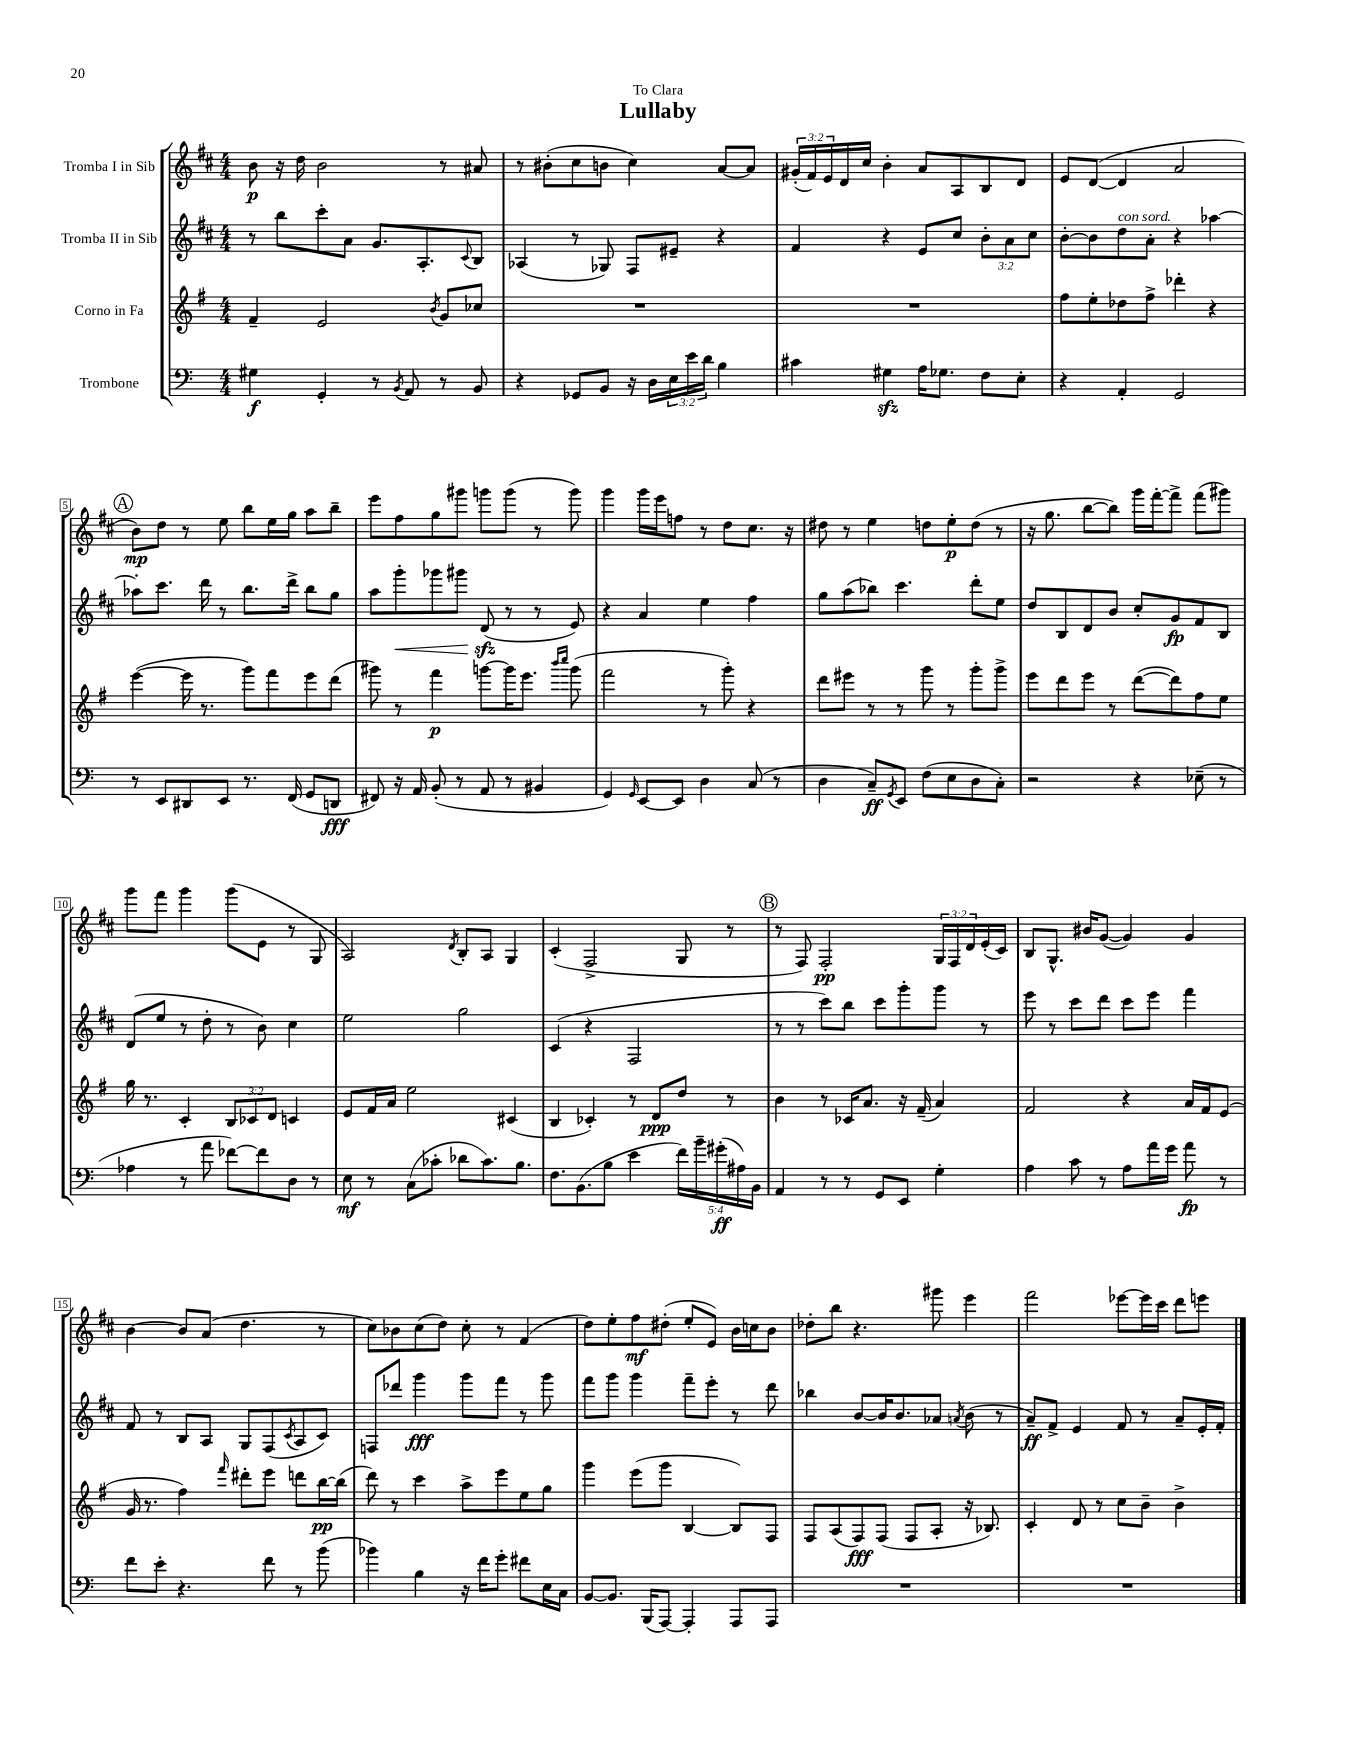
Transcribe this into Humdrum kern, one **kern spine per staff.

**kern	**dynam	**kern	**dynam	**kern	**dynam	**kern	**dynam
*part4	*part4	*part3	*part3	*part2	*part2	*part1	*part1
*staff4	*staff4	*staff3	*staff3	*staff2	*staff2	*staff1	*staff1
*I"Trombone	*	*I"Corno in Fa	*	*I"Tromba II in Sib	*	*I"Tromba I in Sib	*
*clefF4	*	*clefG2	*	*clefG2	*	*clefG2	*
*k[]	*	*k[f#]	*	*k[f#c#]	*	*k[f#c#]	*
*M4/4	*	*M4/4	*	*M4/4	*	*M4/4	*
=1	=1	=1	=1	=1	=1	=1	=1
4G#X\	f	4f#~/	.	8r	.	8b\	p
.	.	.	.	8bb\L	.	16r	.
.	.	.	.	.	.	16dd\	.
4GG'/	.	2e/	.	8ccc#'\	.	2b\	.
.	.	.	.	8a\J	.	.	.
8r	.	.	.	8.g/L	.	.	.
8qBB/	.	.	.	.	.	.	.
8AA/	.	.	.	.	.	.	.
.	.	.	.	8.A'/	.	.	.
.	.	8qb/	.	.	.	.	.
8r	.	8g/L	.	.	.	8r	.
.	.	.	.	8qqc#/	.	.	.
8BB/	.	8cc-X/J	.	8B/J	.	8a#X/	.
=2	=2	=2	=2	=2	=2	=2	=2
4r	.	1r	.	(4A-X/	.	8r	.
.	.	.	.	.	.	(8b#X'\L	.
8GG-X/L	.	.	.	8r	.	8cc#\	.
8BB/J	.	.	.	8G-X/)	.	8bn\J	.
16r	.	.	.	8F#/L	.	4cc#\)	.
16D\LL	.	.	.	.	.	.	.
24E\	.	.	.	8e#X~/J	.	.	.
24e\	.	.	.	.	.	.	.
24d\JJ	.	.	.	.	.	.	.
4B\	.	.	.	4r	.	[8a/L	.
.	.	.	.	.	.	8a/J]	.
=3	=3	=3	=3	=3	=3	=3	=3
4c#X\	.	1r	.	4f#/	.	(24g#X'/LL	.
.	.	.	.	.	.	24f#/)	.
.	.	.	.	.	.	24e/	.
.	.	.	.	.	.	16d/	.
.	.	.	.	.	.	16cc#/JJ	.
4G#Xzz\	.	.	.	4r	.	4b'\	.
16A\KL	.	.	.	8e/L	.	8a/L	.
8.G-X\J	.	.	.	.	.	.	.
.	.	.	.	8cc#/J	.	8A/	.
8F\L	.	.	.	12b'\L	.	8B/	.
.	.	.	.	12a\	.	.	.
8E'\J	.	.	.	.	.	8d/J	.
.	.	.	.	12cc#\J	.	.	.
=4	=4	=4	=4	=4	=4	=4	=4
4r	.	8ff#\L	.	[8b'\L	.	8e/L	.
.	.	8ee'\	.	8b\]	.	([8d/J	.
!	!	!	!	!LO:TX:a:i:t=con sord.	!	!	!
4AA'/	.	8dd-X\	.	8dd\	.	4d/]	.
.	.	8ff#^\J	.	8a'\J	.	.	.
2GG/	.	4ddd-X'\	.	4r	.	2a/	.
.	.	4r	.	[4aa-X\	.	.	.
!!LO:LB:g=z
!!LO:REH:place=s1:t=A
=5	=5	=5	=5	=5	=5	=5	=5
8r	.	([4eee\	.	8aa-X'\L]	.	8b\L)	mp
8EE/L	.	.	.	8.ccc#\J	.	8dd\J	.
8DD#X/	.	16eee\]	.	.	.	8r	.
.	.	8.r	.	16ddd\	.	.	.
8EE/J	.	.	.	8r	.	8ee\	.
8.r	.	8ggg\L)	.	8.bb\L	.	8bb\L	.
.	.	8fff#\	.	.	.	16ee\L	.
(16FF/	.	.	.	16ddd^\Jk	.	16gg\JJ	.
8GG/L	.	8eee\	.	8bb\L	.	8aa\L	.
8DDn/J	fff	(8ddd\J	.	8gg\J	.	8bb~\J	.
=6	=6	=6	=6	=6	=6	=6	=6
8FF#X/)	.	8ggg#X\)	.	8aa\L	.	8eee\L	.
!	!	!	!	!	!LO:HP:b	!	!
16r	.	8r	.	8ggg'\	<	8ff#\	.
16AA/	.	.	.	.	.	.	.
(8BB'/	.	4fff#\	p	8ggg-X\	.	8gg\	.
8r	.	.	.	8ggg#X\J	.	8ggg#X\J	.
8AA/	.	[8gggn\L	.	(8dzz/	.	8gggn\L	.
8r	.	16ggg\K]	.	8r	[	(8ggg\J	.
.	.	8.eee\J	.	.	.	.	.
4BB#X/	.	.	.	8r	.	8r	.
.	.	16qqbbb/LL	.	.	.	.	.
.	.	16qqcccc/JJ	.	.	.	.	.
.	.	(8ggg\	.	8e/)	.	8ggg\)	.
=7	=7	=7	=7	=7	=7	=7	=7
4GG/)	.	2fff#\	.	4r	.	4ggg\	.
16qqGG/	.	.	.	.	.	.	.
[8EE/L	.	.	.	4a/	.	16ggg\LL	.
.	.	.	.	.	.	16eee\J	.
8EE/J]	.	.	.	.	.	8ffn\J	.
4D\	.	8r	.	4ee\	.	8r	.
.	.	8ggg'\)	.	.	.	8dd\L	.
(8C/	.	4r	.	4ff#\	.	8.cc#\J	.
8r	.	.	.	.	.	.	.
.	.	.	.	.	.	16r	.
=8	=8	=8	=8	=8	=8	=8	=8
4D\	.	8ddd\L	.	8gg\L	.	8dd#X\	.
.	.	8eee#X\J	.	(8aa\	.	8r	.
8C~/L)	ff	8r	.	8bb-X\J)	.	4ee\	.
8qGG/	.	.	.	.	.	.	.
8EE/J	.	8r	.	4.ccc#\	.	.	.
(8F\L	.	8ggg\	.	.	.	8ddn\L	.
8E\	.	8r	.	.	.	8ee'\	p
8D\	.	8ggg'\L	.	8ddd'\L	.	(8dd\J	.
8C'\J)	.	8ggg^\J	.	8ee\J	.	8r	.
=9	=9	=9	=9	=9	=9	=9	=9
2r	.	8eee\L	.	8dd/L	.	16r	.
.	.	.	.	.	.	8.gg\	.
.	.	8ddd\	.	8B/	.	.	.
.	.	8eee\J	.	8d/	.	[8bb\L	.
.	.	8r	.	8b/J	.	8bb\J])	.
4r	.	([8ddd\L	.	8cc#'/L	.	16ggg\LL	.
.	.	.	.	.	.	[16fff#'\J	.
.	.	8ddd\])	.	8g/	fp	8fff#^\J]	.
(8E-X~\	.	8ff#\	.	8f#/	.	(8fff#\L	.
8r	.	8ee\J	.	8B/J	.	8ggg#X\J)	.
!!LO:LB:g=z
=10	=10	=10	=10	=10	=10	=10	=10
4A-X\	.	16gg\	.	(8d/L	.	8ggg\L	.
.	.	8.r	.	.	.	.	.
.	.	.	.	8ee/J	.	8fff#\J	.
8r	.	4c'/	.	8r	.	4ggg\	.
8a\	.	.	.	8dd'\	.	.	.
[8f-X\L)	.	12B/L	.	8r	.	(8ggg\L	.
.	.	12c-X/	.	.	.	.	.
8f-\]	.	.	.	8b\)	.	8e\J	.
.	.	12d/J	.	.	.	.	.
8D\J	.	4cn/	.	4cc#\	.	8r	.
8r	.	.	.	.	.	8G/	.
=11	=11	=11	=11	=11	=11	=11	=11
8E\	mf	8e/L	.	2ee\	.	2A/)	.
8r	.	16f#/L	.	.	.	.	.
.	.	16a/JJ	.	.	.	.	.
(8C\L	.	2ee\	.	.	.	.	.
8c-X'\J	.	.	.	.	.	.	.
.	.	.	.	.	.	8qd/	.
8d-X\L	.	.	.	2gg\	.	8B'/L	.
8.c-\)	.	.	.	.	.	8A/J	.
.	.	(4c#X/	.	.	.	4G/	.
8.B\J	.	.	.	.	.	.	.
=12	=12	=12	=12	=12	=12	=12	=12
8.F\L	.	4B/	.	(4c#/	.	(4c#'/	.
(8.BB\	.	.	.	.	.	.	.
.	.	4c-X'/)	.	4r	.	2F#^/	.
8B\J	.	.	.	.	.	.	.
4e\	.	8r	.	2F#/	.	.	.
.	.	8d/L	ppp	.	.	.	.
20f\LL)	.	8dd/J	.	.	.	8G/	.
20b~\	.	.	.	.	.	.	.
(20g#X'\	ff	.	.	.	.	.	.
.	.	8r	.	.	.	8r	.
20A#X\)	.	.	.	.	.	.	.
20BB\JJ	.	.	.	.	.	.	.
!!LO:REH:place=s1:t=B
=13	=13	=13	=13	=13	=13	=13	=13
4AA/	.	4b\	.	8r	.	8r	.
.	.	.	.	8r	.	8F#/)	.
8r	.	8r	.	8ccc#\L)	.	2F#'/	pp
8r	.	16c-X/KL	.	8bb\J	.	.	.
.	.	8.a/J	.	.	.	.	.
8GG/L	.	.	.	8ccc#\L	.	.	.
8EE/J	.	16r	.	8ggg'\	.	.	.
.	.	(16f#~/	.	.	.	.	.
4G'\	.	4a/)	.	8ggg\J	.	24G/LL	.
.	.	.	.	.	.	24F#/	.
.	.	.	.	.	.	24d/	.
.	.	.	.	8r	.	(16e'/	.
.	.	.	.	.	.	16c#/JJ)	.
=14	=14	=14	=14	=14	=14	=14	=14
4A\	.	2f#/	.	8eee\	.	8B/L	.
.	.	.	.	8r	.	8.G^^/J	.
8c\	.	.	.	8ccc#\L	.	.	.
.	.	.	.	.	.	16b#X/KL	.
8r	.	.	.	8ddd\J	.	([8g/J	.
8A\L	.	4r	.	8ccc#\L	.	4g/])	.
16a\L	.	.	.	8eee\J	.	.	.
16g\JJ	.	.	.	.	.	.	.
8a\	fp	16a/LL	.	4fff#\	.	4g/	.
.	.	16f#/J	.	.	.	.	.
8r	.	(8e/J	.	.	.	.	.
!!LO:LB:g=z
=15	=15	=15	=15	=15	=15	=15	=15
8f\L	.	16g/	.	8f#/	.	[4b\	.
.	.	8.r	.	.	.	.	.
8e'\J	.	.	.	8r	.	.	.
4.r	.	4ff#\)	.	8B/L	.	8b/L]	.
.	.	.	.	8A/J	.	(8a/J	.
.	.	16qqfff#/	.	.	.	.	.
.	.	8ddd#X'\L	.	8G/L	.	4.dd\	.
8f\	.	8eee\J	.	(8F#/	.	.	.
.	.	.	.	8qc#/	.	.	.
8r	.	8dddn\L	.	8A/	.	.	.
(8b\	.	[16bb\L	pp	8c#/J)	.	8r	.
.	.	(16bb\JJ]	.	.	.	.	.
=16	=16	=16	=16	=16	=16	=16	=16
4b-X\)	.	8ddd\)	.	8Fn/L	.	8cc#\L)	.
.	.	8r	.	8ddd-X/J	.	8b-X\	.
4B\	.	4ccc\	.	4ggg\	fff	(8cc#\	.
.	.	.	.	.	.	8dd\J)	.
16r	.	8aa^\L	.	8ggg\L	.	8cc#'\	.
16f\KL	.	.	.	.	.	.	.
8g'\J	.	8eee\	.	8fff#\J	.	8r	.
8f#X\L	.	8ee\	.	8r	.	(4f#/	.
16E\L	.	8gg\J	.	8ggg\	.	.	.
16C\JJ	.	.	.	.	.	.	.
=17	=17	=17	=17	=17	=17	=17	=17
[8BB/L	.	4ggg\	.	8fff#\L	.	8dd\L)	.
8.BB/J]	.	.	.	8ggg\J	.	8ee'\	.
.	.	(8eee\L	.	4ggg\	.	8ff#\	mf
(16BBB/KL	.	.	.	.	.	.	.
[8AAA/J)	.	8ggg\J	.	.	.	(8dd#X'\J	.
4AAA'/]	.	[4B/	.	8fff#~\L	.	8ee'/L	.
.	.	.	.	8eee'\J	.	8e/J)	.
8AAA/L	.	8B/L])	.	8r	.	16b\LL	.
.	.	.	.	.	.	16ccn\J	.
8AAA/J	.	8F#/J	.	8ddd\	.	8b\J	.
=18	=18	=18	=18	=18	=18	=18	=18
1r	.	8F#/L	.	4bb-X\	.	8dd-X'\L	.
.	.	(8A/	.	.	.	8bb\J	.
.	.	8F#/)	fff	[8b/L	.	4.r	.
.	.	(8F#/J	.	16b/K]	.	.	.
.	.	.	.	8.b/	.	.	.
.	.	8F#/L	.	.	.	.	.
.	.	8A'/J	.	8a-X/J	.	8ggg#X\	.
.	.	.	.	8qan/	.	.	.
.	.	16r	.	(8b\	.	4eee\	.
.	.	8.B-X/)	.	.	.	.	.
.	.	.	.	8r	.	.	.
=19	=19	=19	=19	=19	=19	=19	=19
1r	.	4c'/	.	8a~/L)	ff	2fff#\	.
.	.	.	.	8f#^/J	.	.	.
.	.	8d/	.	4e/	.	.	.
.	.	8r	.	.	.	.	.
.	.	8cc\L	.	8f#/	.	[8eee-X\L	.
.	.	8b~\J	.	8r	.	16eee-\L]	.
.	.	.	.	.	.	16ccc#\JJ	.
.	.	4b^\	.	8a~/L	.	8ddd\L	.
.	.	.	.	16e'/L	.	8eeen\J	.
.	.	.	.	16f#'/JJ	.	.	.
==	==	==	==	==	==	==	==
*-	*-	*-	*-	*-	*-	*-	*-
